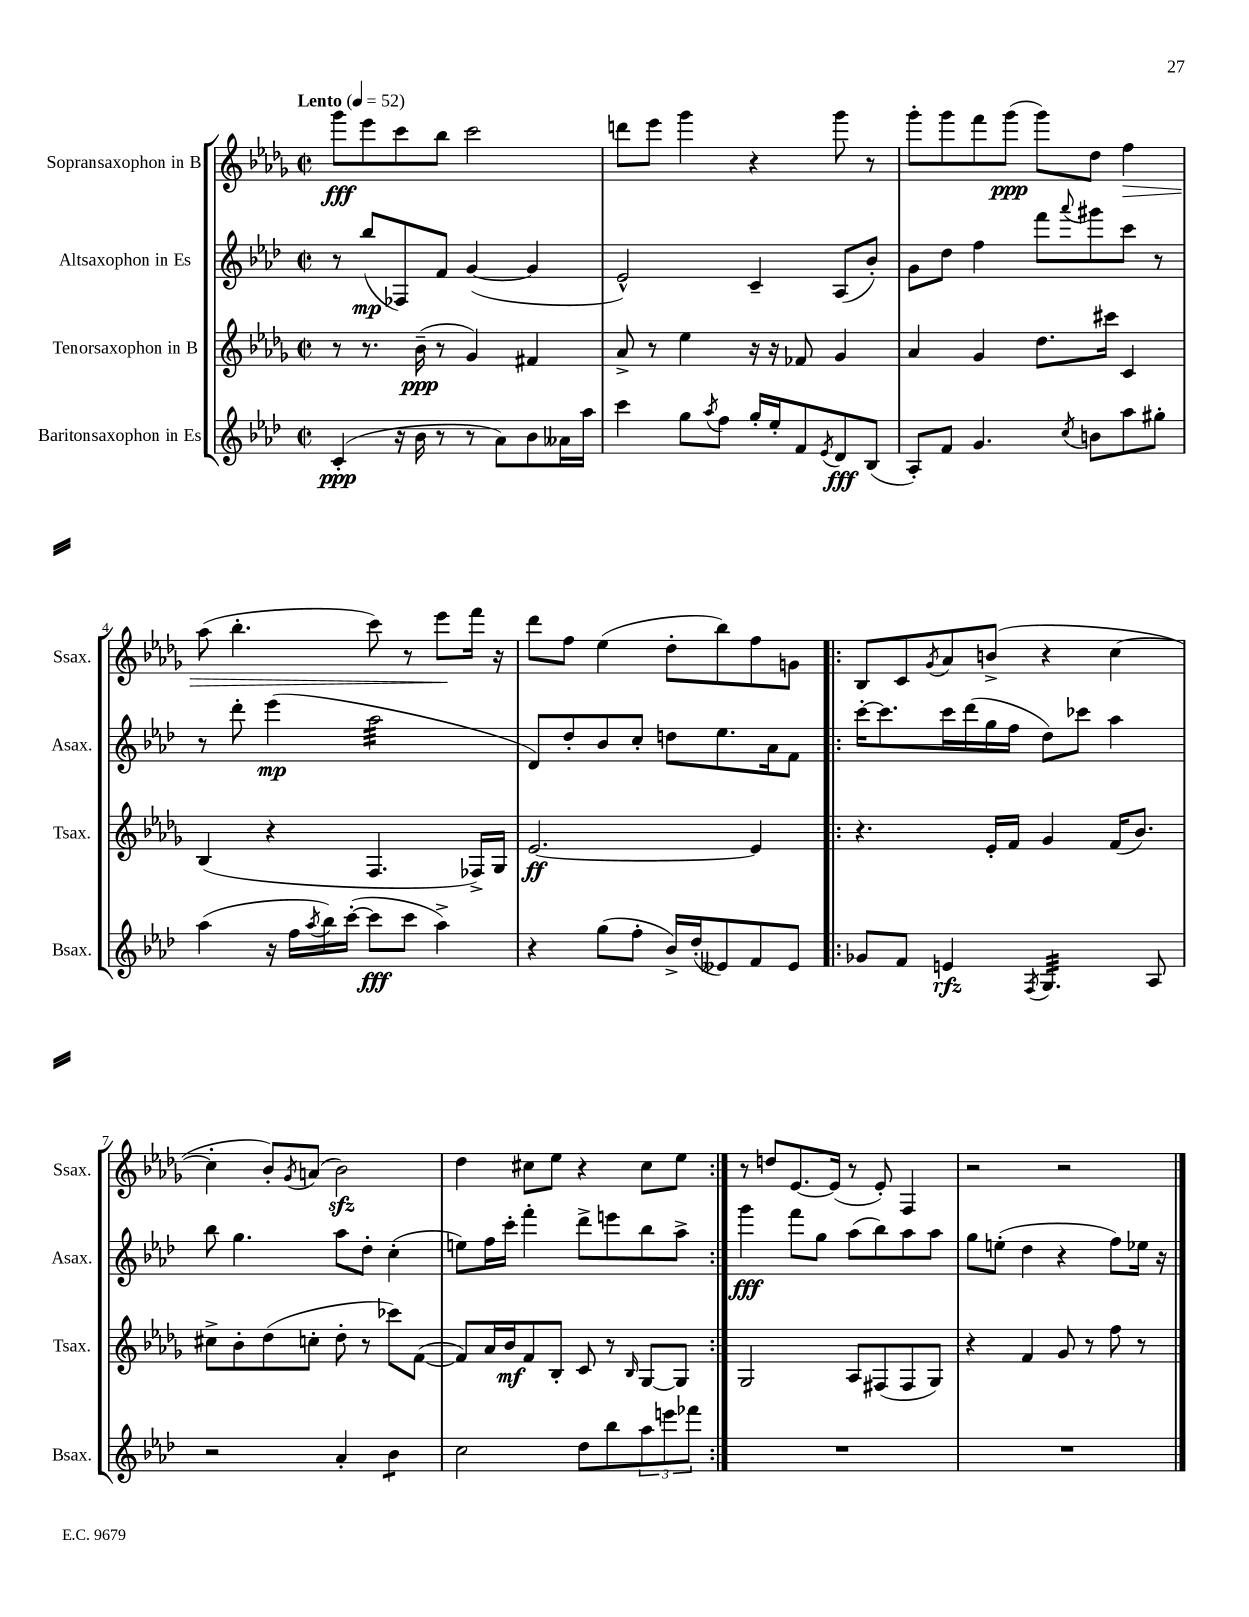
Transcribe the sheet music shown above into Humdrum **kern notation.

**kern	**dynam	**kern	**dynam	**kern	**dynam	**kern	**dynam
*part4	*part4	*part3	*part3	*part2	*part2	*part1	*part1
*staff4	*staff4	*staff3	*staff3	*staff2	*staff2	*staff1	*staff1
*I"Baritonsaxophon in Es	*	*I"Tenorsaxophon in B	*	*I"Altsaxophon in Es	*	*I"Sopransaxophon in B	*
*I'Bsax.	*	*I'Tsax.	*	*I'Asax.	*	*I'Ssax.	*
*clefG2	*	*clefG2	*	*clefG2	*	*clefG2	*
*k[b-e-a-d-]	*	*k[b-e-a-d-g-]	*	*k[b-e-a-d-]	*	*k[b-e-a-d-g-]	*
*M2/2	*	*M2/2	*	*M2/2	*	*M2/2	*
*met(c|)	*	*met(c|)	*	*met(c|)	*	*met(c|)	*
*MM52	*	*MM52	*	*MM52	*	*MM52	*
=1	=1	=1	=1	=1	=1	=1	=1
!	!	!	!	!	!	!LO:TX:a:B:t=Lento	!
(4c'/	ppp	8r	.	8r	.	8ggg-\L	fff
.	.	8.r	.	(8bb-/L	mp	8eee-\	.
16r	.	.	.	8F-X/)	.	8ccc\	.
16b-\	.	(16b-~\	ppp	.	.	.	.
8r	.	8r	.	8f/J	.	8bb-\J	.
8r	.	4g-/)	.	([4g/	.	2ccc\	.
8a-\L)	.	.	.	.	.	.	.
8b-\	.	4f#X/	.	4g/]	.	.	.
16a--X\L	.	.	.	.	.	.	.
16aa-\JJ	.	.	.	.	.	.	.
=2	=2	=2	=2	=2	=2	=2	=2
4ccc\	.	8a-^/	.	2e-^^/)	.	8dddn\L	.
.	.	8r	.	.	.	8eee-\J	.
8gg\L	.	4ee-\	.	.	.	4ggg-\	.
8qaa-/	.	.	.	.	.	.	.
8ff\J	.	.	.	.	.	.	.
16gg'/LL	.	16r	.	4c~/	.	4r	.
16ee-'/J	.	16r	.	.	.	.	.
8f/	.	8f-X/	.	.	.	.	.
8qe-/	.	.	.	.	.	.	.
8d-/	fff	4g-/	.	(8A-/L	.	8ggg-\	.
(8B-/J	.	.	.	8b-'/J)	.	8r	.
=3	=3	=3	=3	=3	=3	=3	=3
8A-'/L)	.	4a-/	.	8g\L	.	8ggg-'\L	.
8f/J	.	.	.	8dd-\J	.	8ggg-\	.
4.g/	.	4g-/	.	4ff\	.	8fff\	.
.	.	.	.	.	.	(8ggg-\J	ppp
.	.	8.dd-\L	.	8fff\L	.	8ggg-\L)	.
8qcc/	.	.	.	8qqaaa-/	.	.	.
8bn\L	.	.	.	8ggg#X\	.	8dd-\J	.
.	.	16ccc#X\Jk	.	.	.	.	.
!	!	!	!	!	!	!	!LO:HP:b
8aa-\	.	4c/	.	8ccc\J	.	4ff\	>
8gg#X'\J	.	.	.	8r	.	.	.
!!LO:LB:g=z
=4	=4	=4	=4	=4	=4	=4	=4
(4aa-\	.	(4B-/	.	8r	.	(8aa-\	.
.	.	.	.	8ddd-'\	.	4.bb-'\	.
16r	.	4r	.	(4eee-\	mp	.	.
16ff\LL	.	.	.	.	.	.	.
8qaa-/	.	.	.	.	.	.	.
16bb-\)	.	.	.	.	.	.	.
([16ccc'\JJ	.	.	.	.	.	.	.
*	*	*	*	*tremolo	*	*	*
8ccc\L]	fff	4.F/	.	32aa-\LLL	.	8ccc\)	.
.	.	.	.	32aa-\	.	.	.
.	.	.	.	32aa-\	.	.	.
.	.	.	.	32aa-\	.	.	.
8ccc\J	.	.	.	32aa-\	.	8r	.
.	.	.	.	32aa-\	.	.	.
.	.	.	.	32aa-\	.	.	.
.	.	.	.	32aa-\	.	.	.
4aa-^\)	.	.	.	32aa-\	.	8eee-\L	.
.	.	.	.	32aa-\	.	.	.
.	.	.	.	32aa-\	.	.	.
.	.	.	.	32aa-\	.	.	.
.	.	16F-X^/LL)	.	32aa-\	.	16fff\Jk	]
.	.	.	.	32aa-\	.	.	.
.	.	16G-/JJ	.	32aa-\	.	16r	.
.	.	.	.	32aa-\JJJ	.	.	.
*	*	*	*	*Xtremolo	*	*	*
=5	=5	=5	=5	=5	=5	=5	=5
4r	.	[2.e-/	ff	8d-/L)	.	8ddd-\L	.
.	.	.	.	8dd-'/	.	8ff\J	.
(8gg\L	.	.	.	8b-/	.	(4ee-\	.
8ff'\J	.	.	.	8cc'/J	.	.	.
16b-^/LL)	.	.	.	8ddn\L	.	8dd-'\L	.
(16dd-'/J	.	.	.	.	.	.	.
8e--X/)	.	.	.	8.ee-\	.	8bb-\)	.
8f/	.	4e-/]	.	.	.	8ff\	.
.	.	.	.	16a-\k	.	.	.
8e--/J	.	.	.	8f\J	.	8gn\J	.
=6!|:	=6!|:	=6!|:	=6!|:	=6!|:	=6!|:	=6!|:	=6!|:
8g-X/L	.	4.r	.	[16ccc'\KL	.	8B-/L	.
.	.	.	.	8.ccc\]	.	.	.
8f/J	.	.	.	.	.	8c/	.
.	.	.	.	.	.	8qg-/	.
4en/	rfz	.	.	16ccc\L	.	8a-/	.
.	.	.	.	(16ddd-\	.	.	.
.	.	16e-'/LL	.	16gg\	.	(8bn^/J	.
.	.	16f/JJ	.	16ff\JJ	.	.	.
8qF/	.	.	.	.	.	.	.
*tremolo	*	*	*	*	*	*	*
32G/LLL	.	4g-/	.	8dd-\L)	.	4r	.
32G/	.	.	.	.	.	.	.
32G/	.	.	.	.	.	.	.
32G/	.	.	.	.	.	.	.
32G/	.	.	.	8ccc-X\J	.	.	.
32G/	.	.	.	.	.	.	.
32G/	.	.	.	.	.	.	.
32G/	.	.	.	.	.	.	.
32G/	.	(16f/KL	.	4aa-\	.	[4cc\	.
32G/	.	.	.	.	.	.	.
32G/	.	8.b-/J)	.	.	.	.	.
32G/JJJ	.	.	.	.	.	.	.
*Xtremolo	*	*	*	*	*	*	*
8A-/	.	.	.	.	.	.	.
!!LO:LB:g=z
=7	=7	=7	=7	=7	=7	=7	=7
2r	.	8cc#X^\L	.	8bb-\	.	4cc'\]	.
.	.	8b-'\	.	4.gg\	.	.	.
.	.	(8dd-\	.	.	.	8b-'/L)	.
.	.	.	.	.	.	8qg-/	.
.	.	8ccn'\J	.	.	.	(8an/J	.
4a-'/	.	8dd-'\	.	8aa-\L	.	2b-zz\)	.
.	.	8r	.	8dd-'\J	.	.	.
*tremolo	*	*	*	*	*	*	*
8b-\L	.	8ccc-X\L)	.	(4cc'\	.	.	.
8b-\J	.	([8f\J	.	.	.	.	.
*Xtremolo	*	*	*	*	*	*	*
=8	=8	=8	=8	=8	=8	=8	=8
2cc\	.	8f/L])	.	8een\L)	.	4dd-\	.
.	.	16a-/L	.	16ff\L	.	.	.
.	.	16b-/J	mf	16ccc'\JJ	.	.	.
.	.	8f/	.	4fff'\	.	8cc#X\L	.
.	.	8B-'/J	.	.	.	8ee-\J	.
8dd-\L	.	8c/	.	8ddd-^\L	.	4r	.
8bb-\	.	8r	.	8eeen\	.	.	.
.	.	16qqB-/	.	.	.	.	.
12aa-\	.	[8G-/L	.	8bb-\	.	8cc#\L	.
12eeen\	.	.	.	.	.	.	.
.	.	8G-/J]	.	8aa-^\J	.	8ee-\J	.
12fff-X\J	.	.	.	.	.	.	.
=9:|!	=9:|!	=9:|!	=9:|!	=9:|!	=9:|!	=9:|!	=9:|!
1r	.	2G-/	.	4ggg\	fff	8r	.
.	.	.	.	.	.	8ddn/L	.
.	.	.	.	8fff\L	.	[8.e-/	.
.	.	.	.	8gg\J	.	.	.
.	.	.	.	.	.	(16e-/Jk]	.
.	.	8A-/L	.	(8aa-\L	.	8r	.
.	.	(8F#X/	.	8bb-\)	.	8e-'/)	.
.	.	8F#/	.	8aa-\	.	4F/	.
.	.	8G-/J)	.	8aa-\J	.	.	.
=10	=10	=10	=10	=10	=10	=10	=10
1r	.	4r	.	8gg\L	.	2r	.
.	.	.	.	(8een'\J	.	.	.
.	.	4f/	.	4dd-\	.	.	.
.	.	8g-/	.	4r	.	2r	.
.	.	8r	.	.	.	.	.
.	.	8ff\	.	8ff\L)	.	.	.
.	.	8r	.	16ee-X\Jk	.	.	.
.	.	.	.	16r	.	.	.
==	==	==	==	==	==	==	==
*-	*-	*-	*-	*-	*-	*-	*-
